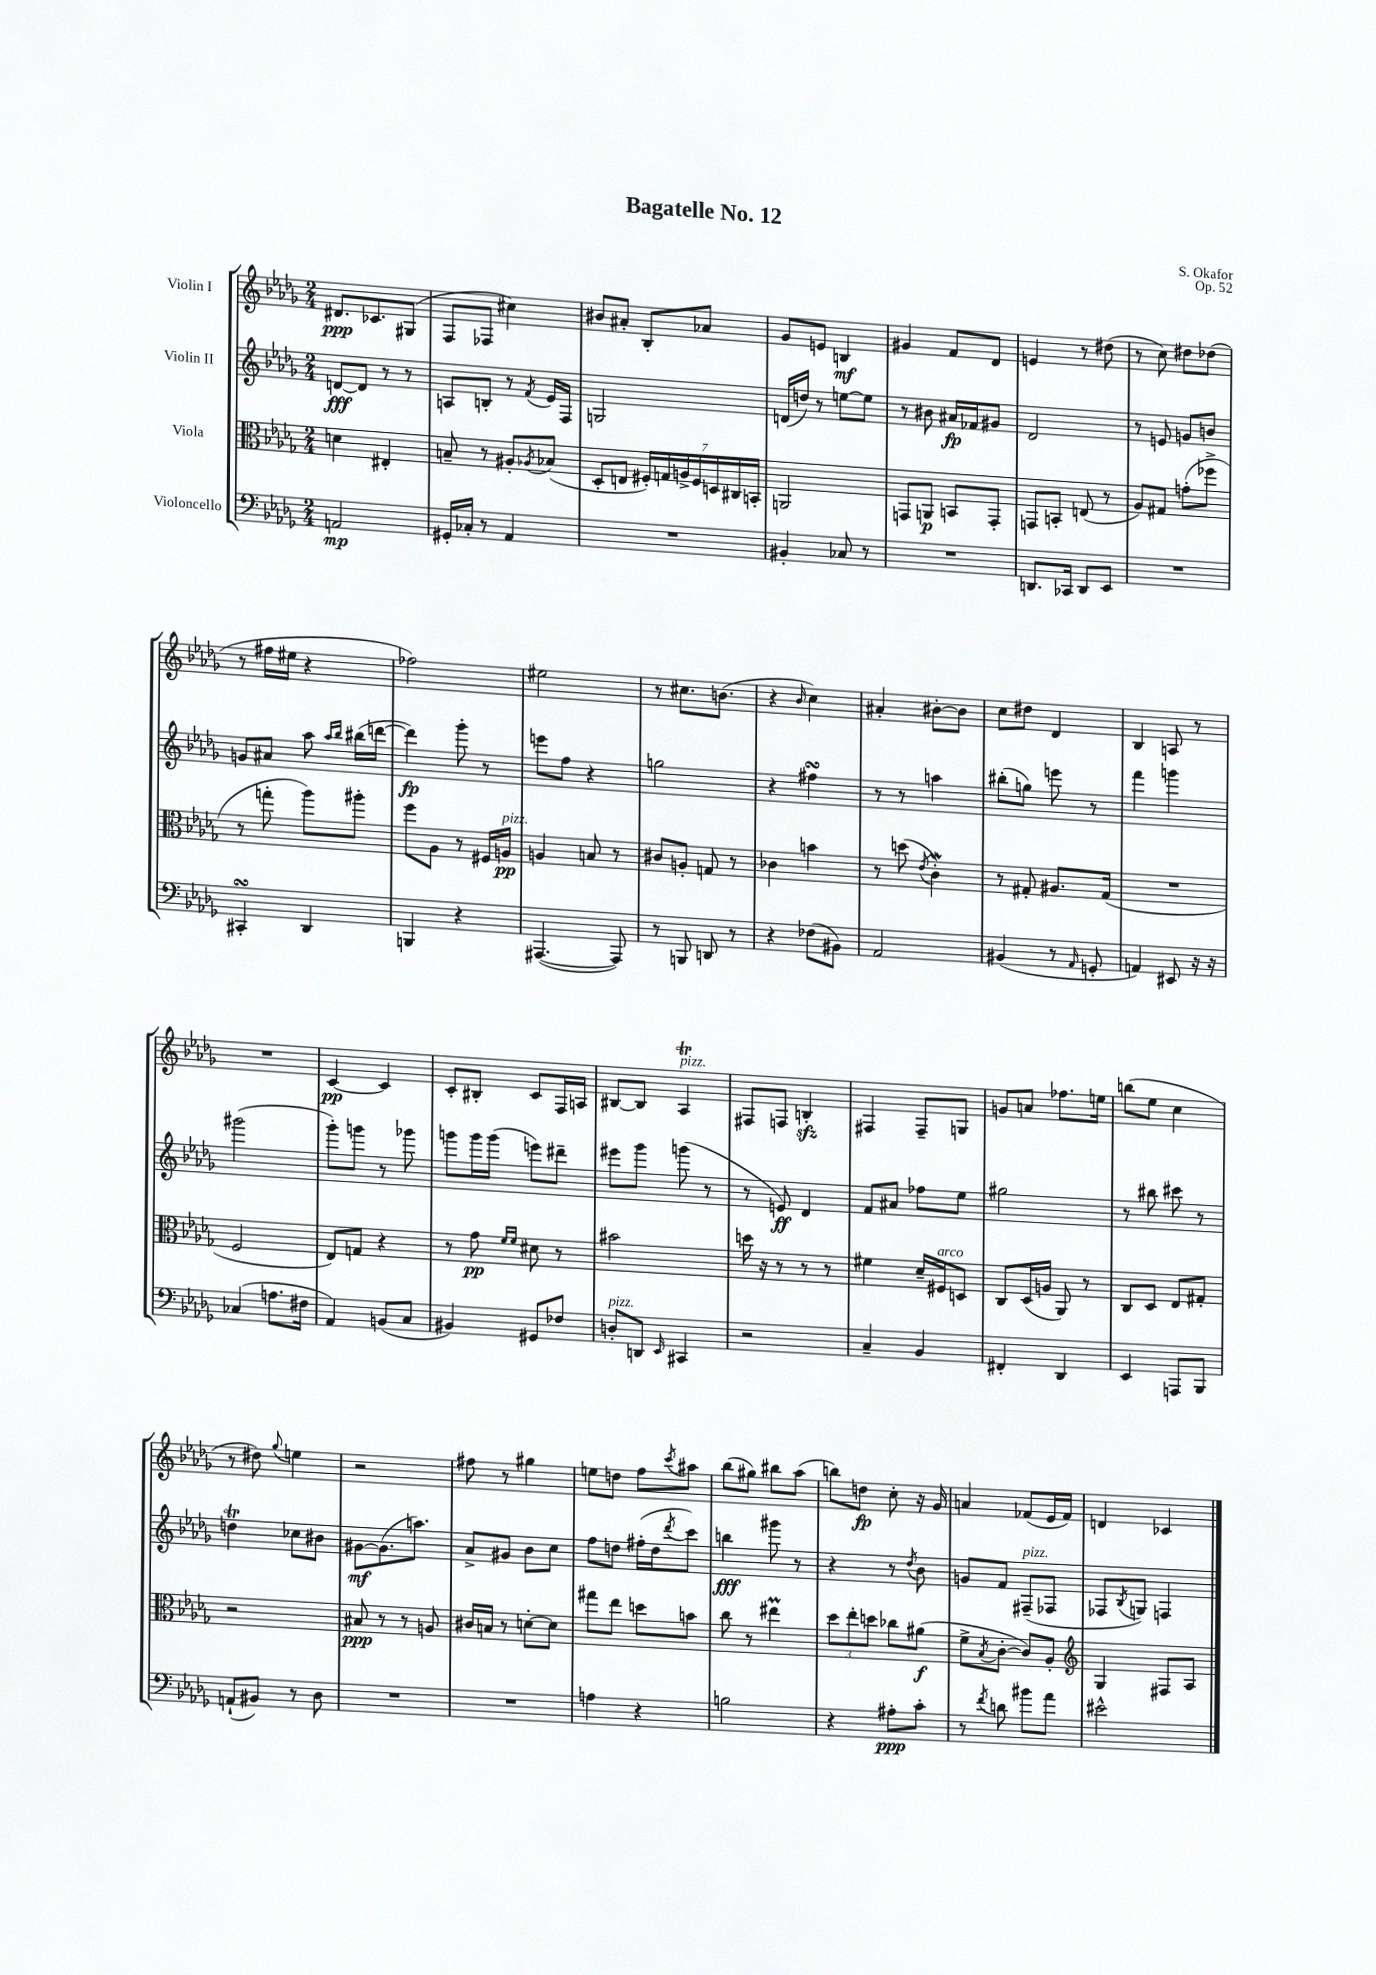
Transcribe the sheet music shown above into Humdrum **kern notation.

**kern	**kern	**kern	**kern
*staff4	*staff3	*staff2	*staff1
*clefF4	*clefC3	*clefG2	*clefG2
*k[b-e-a-d-g-]	*k[b-e-a-d-g-]	*k[b-e-a-d-g-]	*k[b-e-a-d-g-]
*M2/4	*M2/4	*M2/4	*M2/4
2AA	4d	[8d	8.d#
.	.	8d]	.
.	.	.	8.c-
.	4E#'	8r	.
.	.	8r	(8G#
=	=	=	=
16GG#'	8B~	8A	8F
16C-'	.	.	.
8r	8r	8B'	8F-
4AA-	8A#'	8r	4cc#)
.	8qA-	8qf	.
.	(8B-	16e-	.
.	.	16F	.
=	=	=	=
2r	8D-'	2G	8b#
.	8E	.	8a#'
.	28F#')	.	8B-'
.	28G	.	.
.	28A^	.	.
.	28F#	.	.
.	.	.	8a-
.	28D	.	.
.	28C#	.	.
.	28BB'	.	.
=	=	=	=
4BB#'	2AA	(16d	8g-
.	.	16dd)	.
.	.	8r	8e
8C-	.	[8ee	4B
8r	.	8ee]	.
=	=	=	=
2r	8GG	8r	4g#
.	8AA	8b#	.
.	8BB	16a#	8f
.	.	16f-	.
.	8GG'	8g#	8d-
=	=	=	=
8.DD	8GG	2d-	4e
.	8BB'	.	.
16CC-	.	.	.
8DD	(8E	.	8r
8EE-	8r	.	(8dd#
=	=	=	=
2r	8A-)	8r	8r
.	8G#	8e	8cc)
.	(8g'	8g	8dd#
.	8ff-^	8b	(8dd-
=	=	=	=
4CC#'	8r	8g	8r
.	8gg'	8a#	16ff#
.	.	.	16ee#
4DD-	8aa-)	8aa-	4r
.	.	16qqaa-	.
.	.	16qqbb-	.
.	8aa#'	(16bb#	.
.	.	[16ddd	.
=	=	=	=
4BBB	8ff	4ddd])	2ff-)
.	8A-	.	.
4r	8r	8ggg-'	.
.	16F#	8r	.
.	16A	.	.
=	=	=	=
([4.AAA#	4A	8eee	2ee#
.	.	8ff	.
.	8B	4r	.
8AAA#])	8r	.	.
=	=	=	=
8r	8c#	2gg	8r
8BBB	8A'	.	8.cc#
8DD	8G	.	.
.	.	.	(8.b
8r	8r	.	.
=	=	=	=
4r	4c-	4r	4r
.	.	.	16qqb-
(8F-	4b	4ff#	4cc)
8BB#)	.	.	.
=	=	=	=
2AA-	8r	8r	4a#'
.	(8dd	8r	.
.	8qe-	.	.
.	4c')	4aa	[8b#'
.	.	.	8b#]
=	=	=	=
(4BB#	8r	(8bb#'	8cc
.	8G#'	8gg)	8dd#
8r	8.A#	8eee	4d-
16qqAA-	.	.	.
8GG'	.	8r	.
.	(16G#	.	.
=	=	=	=
4AA)	2r	4fff	4B-
8EE#	.	4ggg	8A
16r	.	.	8r
16r	.	.	.
=	=	=	=
(4C-	2F	(2ggg#	2r
8.A	.	.	.
16F#	.	.	.
=	=	=	=
4AA-)	8E-)	8ggg-')	[4c
.	8G	8ggg	.
(8BB	4r	8r	4c]
8C	.	8ggg-	.
=	=	=	=
4BB#)	8r	8ggg	8c'
.	8g-	16ggg	8B#'
.	.	(16ggg	.
.	16qqf	.	.
.	16qqf	.	.
8GG#	8d#	8eee)	8c
8F-	8r	8ddd#~	16F
.	.	.	16A
=	=	=	=
8D'	2b#	8eee#	[8B#
8DD	.	8ggg-	8B#]
16qqEE-	.	.	.
4CC#	.	(8ggg	4A-
.	.	8r	.
=	=	=	=
2r	16dd	8r	8F#
.	16r	.	.
.	8r	8e)	8F
.	8r	4d-	4B'
.	8r	.	.
=	=	=	=
4C~	4f#	8f	4F#
.	.	8a#	.
4BB-	16d-~	8ff-	8F#~
.	16F#	.	.
.	8D	8ee-	8G
=	=	=	=
4FF#'	8C	2gg#	8g
.	(16D-	.	8a
.	16A	.	.
4DD-	8AA-)	.	8.ff-
.	8r	.	.
.	.	.	16ee
=	=	=	=
4EE-	8C	8r	(8bb
.	8D-	8bb#	8ee-
8AAA	8E-	8ccc#	4cc
8BBB-	8G#'	8r	.
=	=	=	=
(8AA`	2r	4dd	8r
8BB#)	.	.	8dd#)
.	.	.	8qqgg-
8r	.	8cc-	4ee
8D-	.	8b#	.
=	=	=	=
2r	8B#	[8g#	2r
.	8r	(8.g#]	.
.	8r	.	.
.	.	8.aa)	.
.	8A	.	.
=	=	=	=
2r	16c#	8a-^	8ff#
.	16B	.	.
.	8r	8g#	8r
.	[8d'	8b-	4gg#
.	8d]	8cc	.
=	=	=	=
4A	8gg#	8ff	8ee
.	8ee-	8dd	8dd
4r	8dd	(16ff#'	8ff
.	.	16dd	.
.	.	8qddd-	8qccc
.	8b	8ccc)	8aa#
=	=	=	=
2B	8cc	4bb	(8bb-
.	8r	.	8gg#)
.	4ee#	8ggg#	8bb#
.	.	8r	(8aa-
=	=	=	=
4r	12dd-	4r	8bb)
.	12ee-'	.	.
.	.	.	8dd
.	12dd	.	.
8A#'	8cc-	8r	8cc'
.	.	8qdd-	.
8c'	(8a#	8b-	16r
.	.	.	16g-
=	=	=	=
8r	8f^	8g	4a
8qf	8qB-	.	.
8d	[8c'	8f	.
8b#	8c])	(8F#~	(8f-
8a-	8A-'	8F-	16e-
.	.	.	16f-)
=	=	=	=
*	*clefG2	*	*
2e#^^	4G-	8F-	4d
.	.	8qB-	.
.	.	8G)	.
.	8F#	4F	4c-
.	8A-	.	.
==	==	==	==
*-	*-	*-	*-
